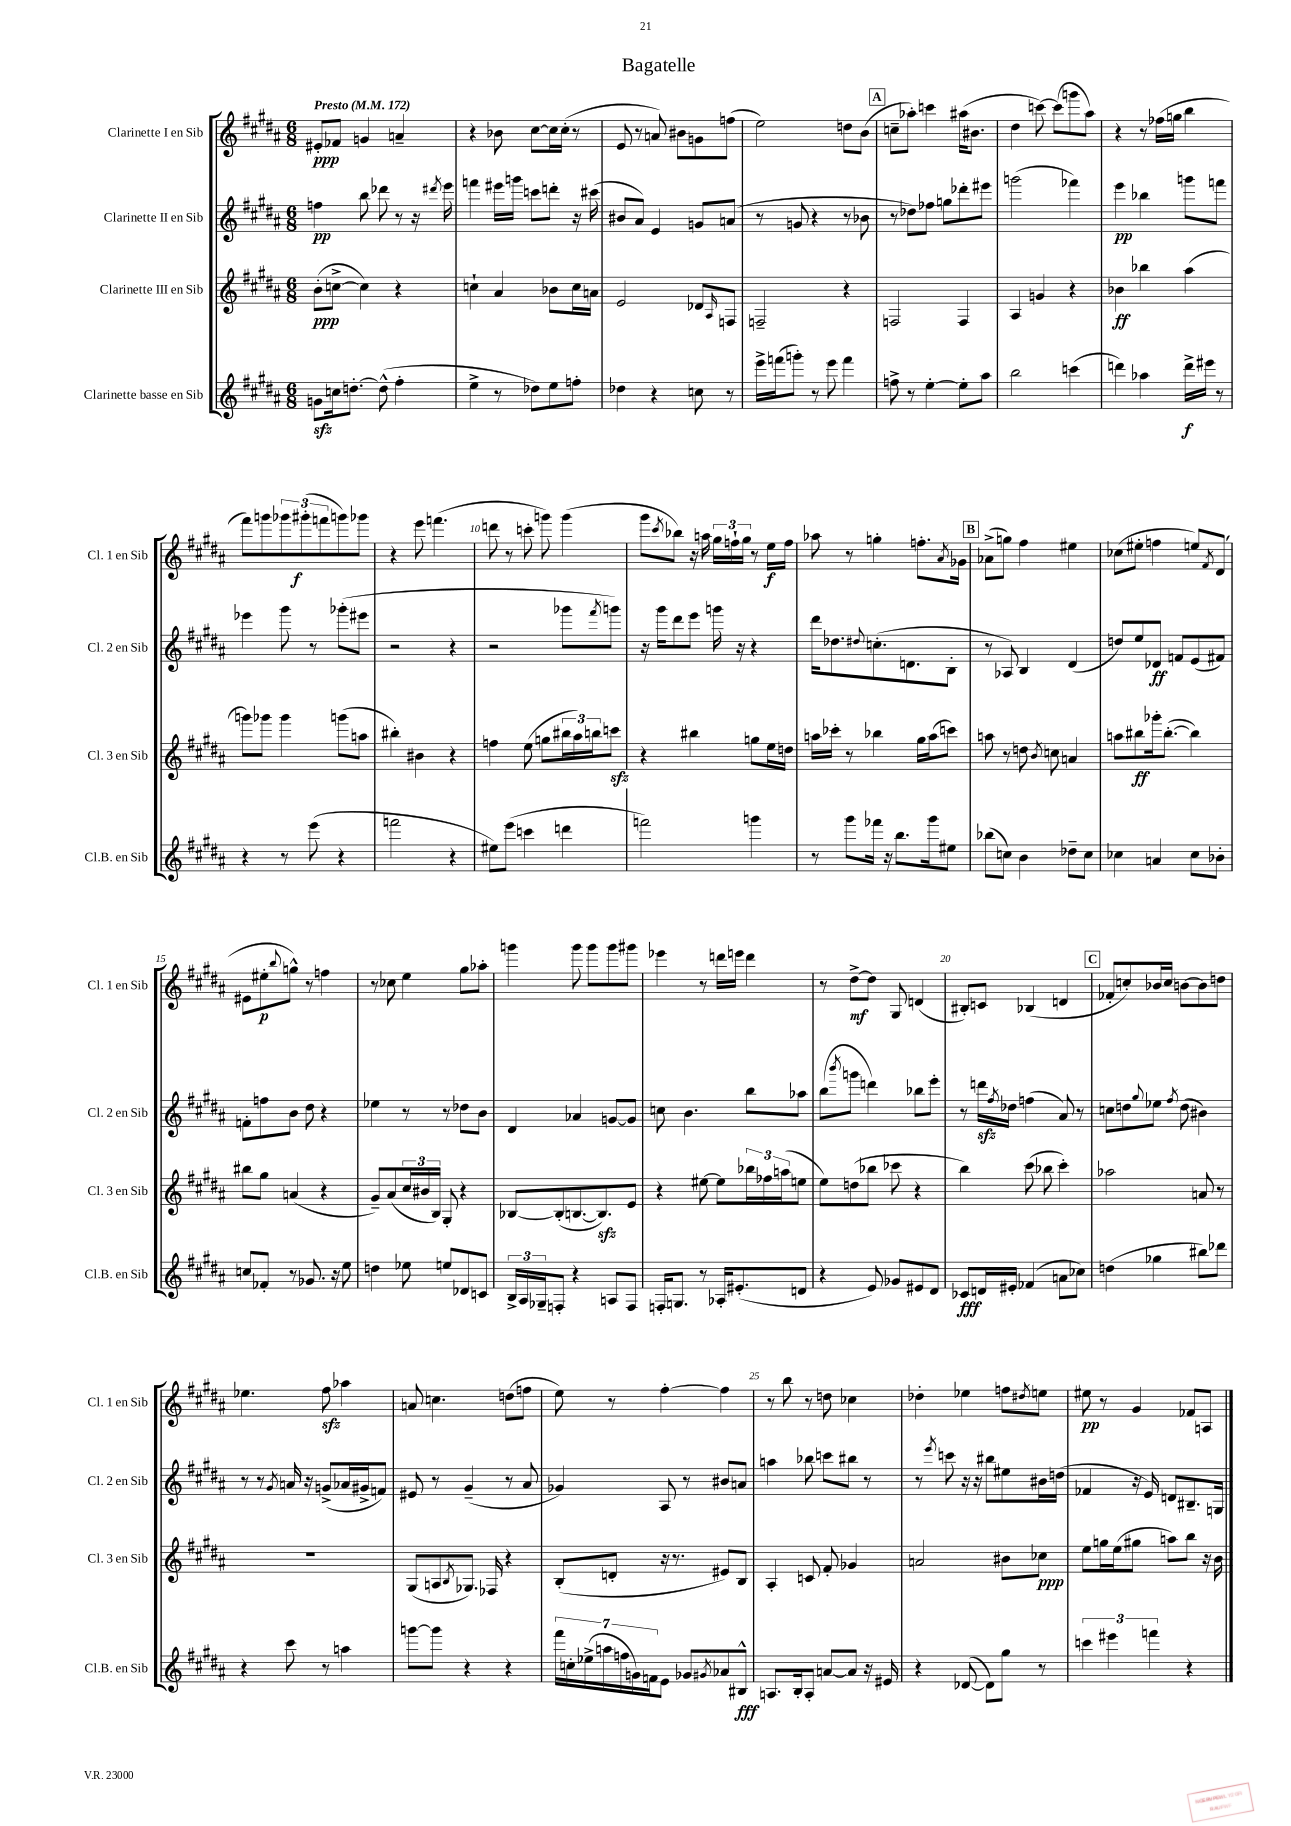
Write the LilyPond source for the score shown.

\header { title = "Bagatelle" }
<<
\new StaffGroup <<
\new Staff = "s0" \with { instrumentName = "Clarinette I en Sib" shortInstrumentName = "Cl. 1 en Sib" } {
    \clef treble \key b \major \numericTimeSignature \time 6/8 \tempo "Presto" 4 = 172
    eis'8-.\ppp fes'8 g'4 a'4-- |
    r4 bes'8 cis''8~ cis''16 cis''16-.( r8 |
    e'8 r8 a'8) bis'8 g'8 f''8( |
    e''2) d''8 b'8( |
    \mark \markup { \box "A" } c''8-- aes''8-.) c'''4 ais''16( bis'8. |
    dis''4 c'''8~) c'''8( g'''8 ais''8) |
    r4 r8 fes''16( g''16 b''4 |
    fis'''8) g'''8 \tuplet 3/2 { ges'''8 gis'''8-.\f( f'''8 } g'''8) ges'''8 |
    r4 e'''8 f'''4.( |
    d'''8 r8 c'''8-. g'''8) g'''4( |
    gis'''8 \acciaccatura { cis'''8 } bes''8) r16 a''16 \tuplet 3/2 { gis''16 f''16-! gis''16 } r8 e''16\f f''16 |
    aes''8 r8 g''4-. f''8.-. \acciaccatura { ais'8 } ges'16 |
    \mark \markup { \box "B" } aes'8->( g''8) fis''4 eis''4 |
    ces''8( eis''8-. f''4 e''8) \acciaccatura { fis'8 } dis'8( |
    eis'8 eis''8-.\p \appoggiatura { b''8 } g''8-^) r8 f''4 |
    r8 ces''8 e''4 gis''8 aes''8-. |
    g'''4 g'''8 g'''8 g'''8 gis'''8 |
    ees'''4 r8 d'''16 e'''16 d'''4 |
    r8 dis''8~->\mf dis''8 gis8 d'4( |
    bis8-.) c'8 bes4( d'4 |
    \mark \markup { \box "C" } fes'8-. c''8-.) bes'16 c''16 b'8~ b'8 d''8 |
    ees''4. fis''8\sfz aes''4 |
    a'8 c''4. d''8( f''8 |
    e''8) r8 fis''4~-. fis''4 |
    r8 b''8 r8 d''8 ces''4 |
    des''4-. ees''4 f''8 \acciaccatura { dis''8 } e''8 |
    eis''8\pp r8 gis'4 fes'8 a8 \bar "|." |
}
\new Staff = "s1" \with { instrumentName = "Clarinette II en Sib" shortInstrumentName = "Cl. 2 en Sib" } {
    \clef treble \key b \major \numericTimeSignature \time 6/8
    f''4\pp b''8 des'''8 r8 r16 \acciaccatura { dis'''8 } e'''16 |
    f'''4 eis'''16 g'''16 c'''8 d'''8-. r16 cis'''16( |
    bis'8 ais'8) e'4 g'8 a'8( |
    r8 g'8 r4 r8 bes'8 |
    \mark \markup { \box "A" } r8 des''8) fes''8 g''8 des'''8-. eis'''8 |
    g'''2( fes'''4) |
    e'''4\pp bes''4 g'''8 f'''8 |
    ees'''4 gis'''8 r8 ges'''8-.( eis'''8 |
    r2 r4 |
    r2 ges'''8 \acciaccatura { fis'''8 } g'''8) |
    r16 gis'''16 dis'''8 e'''8 g'''16 r16 r4 |
    dis'''16 des''8. \appoggiatura { dis''8 } c''8.-.( d'8. b8-. |
    \mark \markup { \box "B" } r8 aes8) b4 dis'4( |
    d''8) e''8 des'8\ff f'8 e'8( fis'8) |
    f'8-. f''8 b'8 dis''8 r4 |
    ees''4 r8 r8 des''8 b'8 |
    dis'4 aes'4 g'8~ g'8 |
    c''8 b'4. b''8 aes''8 |
    b''8( \acciaccatura { b'''8 } g'''8 d'''4) bes''8 e'''8-. |
    r8 d'''16\sfz \acciaccatura { fis''8 } des''16 f''4( ais'8) r8 |
    \mark \markup { \box "C" } c''8 d''8 \appoggiatura { gis''8 } ees''8 \acciaccatura { fis''8 } d''8( bis'4) |
    r8 r8 \acciaccatura { gis'8 } a'16 r16 g'8->( aes'16 gis'16-> f'8) |
    eis'8 r8 gis'4--( r8 ais'8 |
    ges'4) ais8 r8 bis'8 a'8 |
    a''4 bes''8 c'''8 bis''8 r8 |
    r8 \acciaccatura { e'''8 } c'''8 r16 r16 bis''8 eis''8 bis'16 d''16( |
    fes'4 r16 e'16) d'8 bis8.-- g16 \bar "|." |
}
\new Staff = "s2" \with { instrumentName = "Clarinette III en Sib" shortInstrumentName = "Cl. 3 en Sib" } {
    \clef treble \key b \major \numericTimeSignature \time 6/8
    b'8-.\ppp( c''8~-> c''4) r4 |
    c''4-! ais'4 bes'8 c''16 a'16 |
    e'2 des'8 \grace { ais16 } f8 |
    f2-- r4 |
    \mark \markup { \box "A" } f2 f4 |
    ais4 g'4 r4 |
    bes'4\ff bes''4 ais''4( |
    g'''8) ges'''8 ges'''4 g'''8( a''8 |
    bis''4-.) bis'4 r4 |
    f''4 e''8( g''8 \tuplet 3/2 { bis''16 ais''16) b''16 } c'''8\sfz |
    r4 bis''4 g''8 e''16 d''16 |
    a''16 ces'''16-. r8 bes''4 gis''16 a''16( c'''8) |
    \mark \markup { \box "B" } a''8 r8 d''8 \acciaccatura { b'8 } c''8 a'4 |
    a''8 bis''8\ff ges'''16-. bis''8.~-.( bis''4) |
    bis''8 gis''8 a'4( r4 |
    gis'8--) ais'8( \tuplet 3/2 { cis''16 bis'16 b16) } gis8-. r4 |
    bes8~ bes8-.( b8.~ b8.\sfz) e'8 |
    r4 eis''8~ eis''8 \tuplet 3/2 { bes''16 fes''16 a''16( } e''8 |
    e''8) d''8( bes''8 ces'''8 r4 |
    b''4) cis'''8( bes''8 cis'''4-.) |
    \mark \markup { \box "C" } aes''2 a'8 r8 |
    R2. |
    gis8( a8 \acciaccatura { b8 } ges8.) fes16 r4 |
    b8-.( d'8-. r16 r8. eis'8) b8 |
    ais4-. c'8 fis'8-. ges'4 |
    a'2 bis'8 ces''8\ppp |
    e''8 g''16 e''16( gis''8 a''8) b''8 r16 b'16 \bar "|." |
}
\new Staff = "s3" \with { instrumentName = "Clarinette basse en Sib" shortInstrumentName = "Cl.B. en Sib" } {
    \clef treble \key b \major \numericTimeSignature \time 6/8
    g'8\sfz c''16 d''8.~-. d''8-^( fis''4-. |
    e''4-> r8 des''8) e''8 f''8-. |
    des''4 r4 c''8 r8 |
    e'''16-> f'''16( g'''8-.) r8 e'''8 f'''4 |
    \mark \markup { \box "A" } f''8-> r8 e''4~-. e''8-. ais''8 |
    b''2 c'''4( |
    d'''4) aes''4 d'''16->\f eis'''16 r8 |
    r4 r8 e'''8( r4 |
    f'''2 r4 |
    eis''8) e'''8( c'''4 d'''4 |
    f'''2) g'''4 |
    r8 gis'''8 fes'''16 r16 b''8. gis'''16 eis''8 |
    \mark \markup { \box "B" } bes''8( c''8) b'4 des''8-- c''8 |
    ces''4 a'4 ces''8 bes'8-. |
    c''8 fes'8-. r8 ges'8. r16 e''8 |
    d''4 ees''8 e''8 des'8 c'8 |
    \tuplet 3/2 { b16-> ais16 ges16-- } f8-. r4 a8 f8 |
    f16-. g8. r8 aes16-. eis'8.-.( d'8 |
    r4 e'8) ges'8 eis'8 dis'8 |
    ces'8\fff d'16 eis'16-. fes'4( a'8 ces''8) |
    \mark \markup { \box "C" } d''4( ges''4 bis''8) des'''8 |
    r4 cis'''8 r8 a''4 |
    g'''8~ g'''8 r4 r4 |
    \tuplet 7/4 { fis'''16 c''16-. ees''16->( a''16 f''16 g'16) f'16 } e'8 ges'8 \acciaccatura { gis'8 } aes'8 bis8-^\fff |
    a8. b16-. a8-. a'8~ a'8 r16 eis'16 |
    r4 des'8~( des'8) gis''8 r8 |
    \tuplet 3/2 { c'''4 eis'''4 f'''4 } r4 \bar "|." |
}
>>
>>
\layout { \context { \Score \override BarNumber.break-visibility = ##(#f #t #t) barNumberVisibility = #(every-nth-bar-number-visible 5) } }
